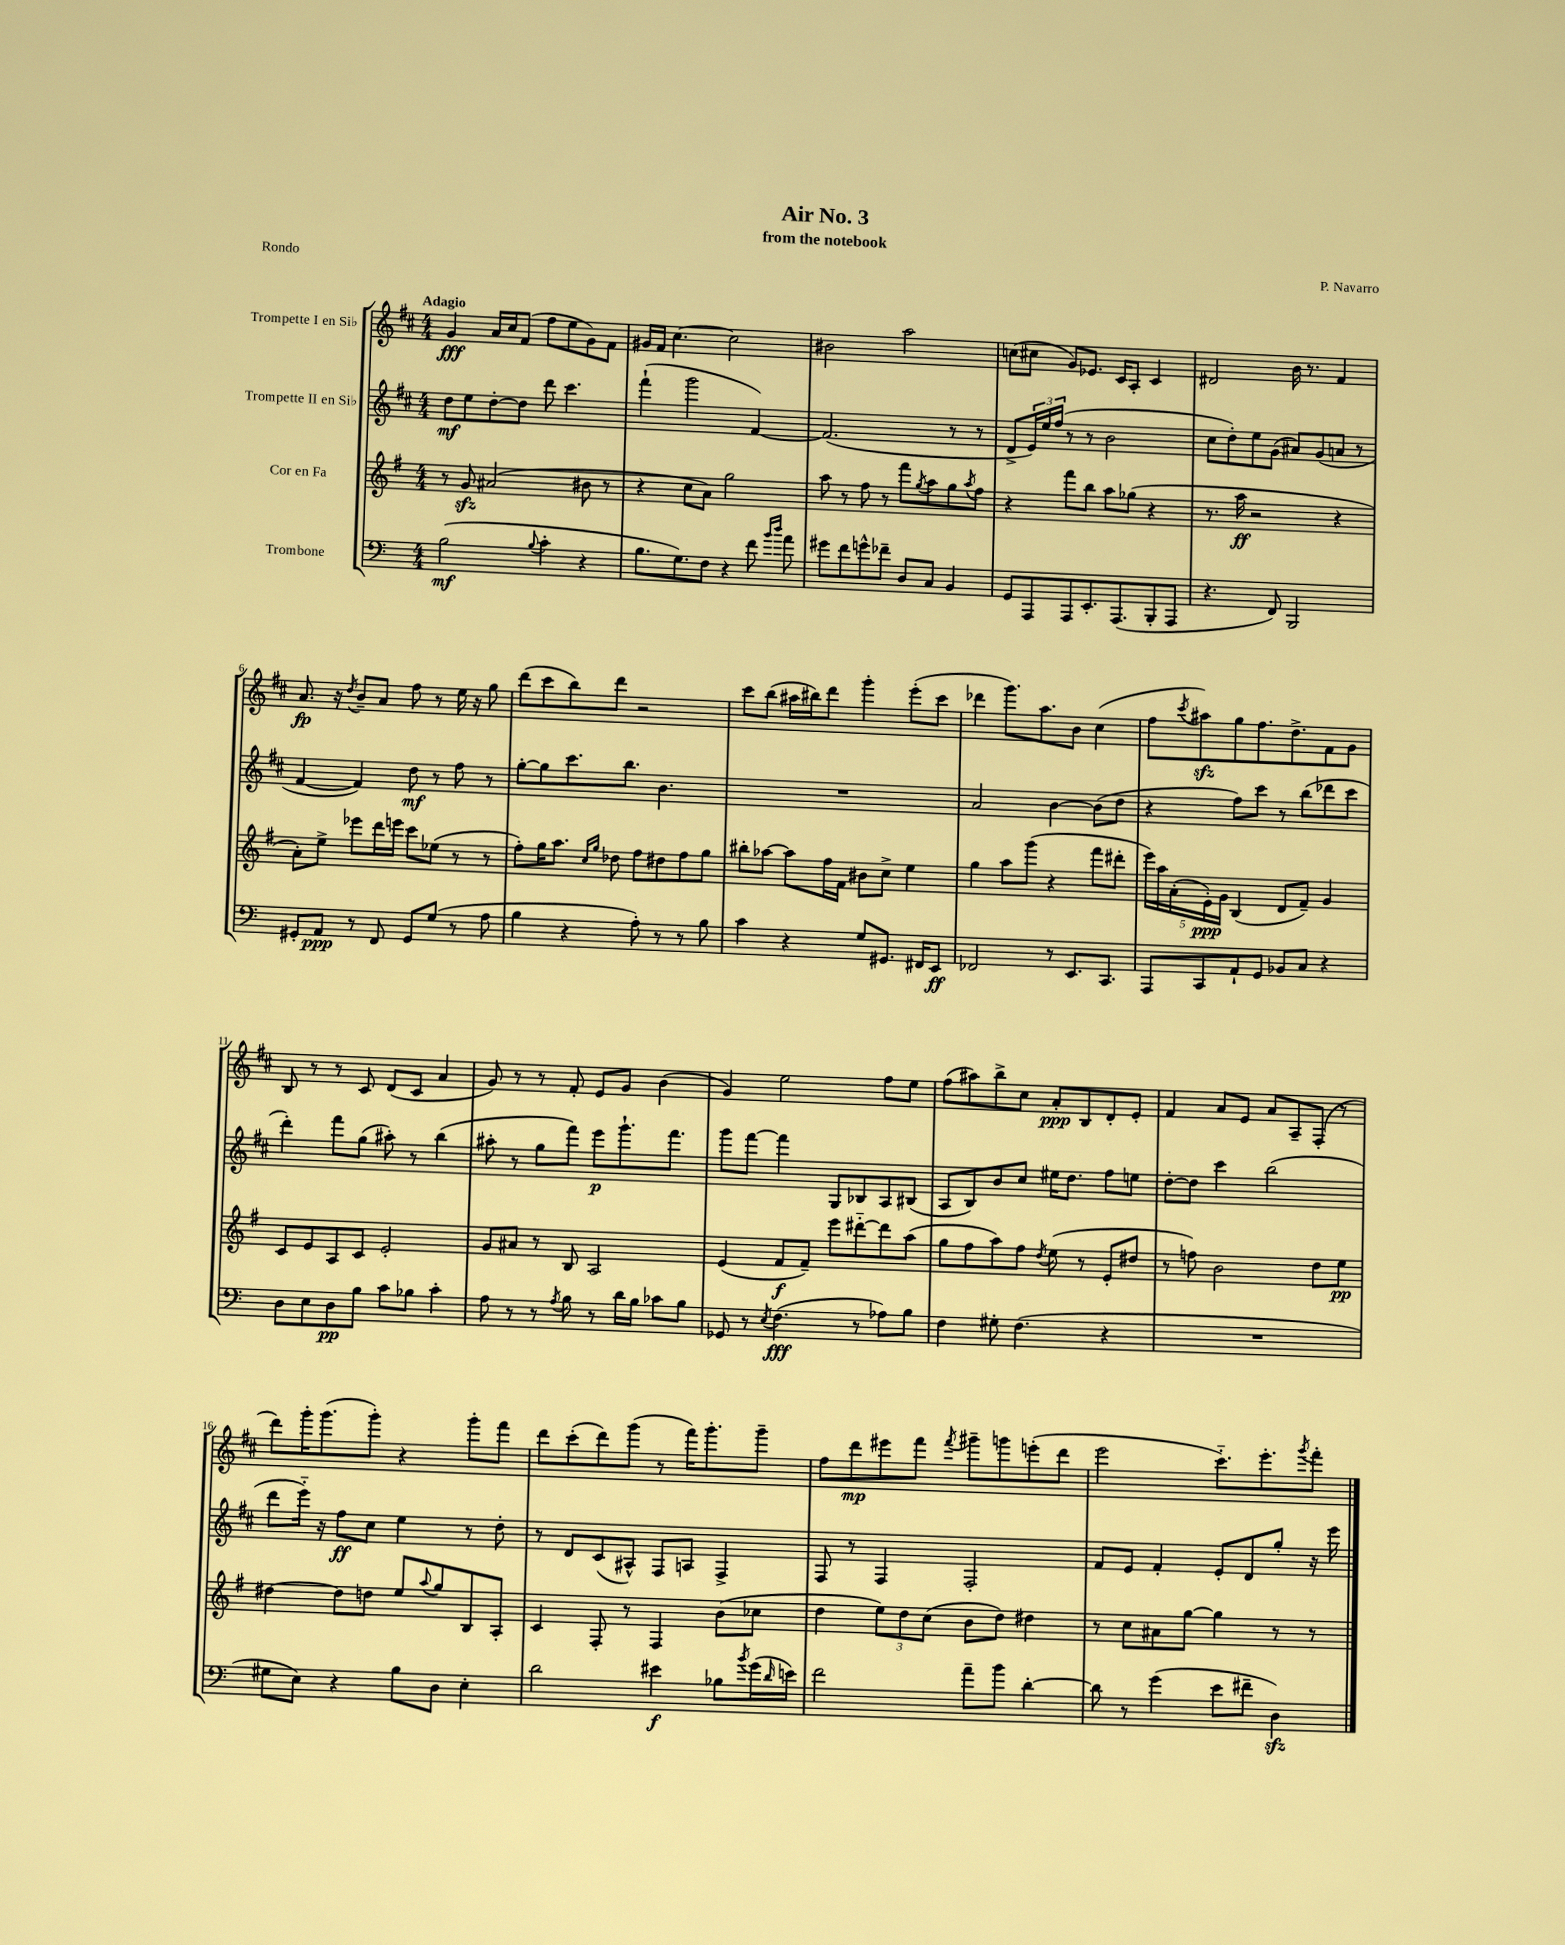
\header { title = "Air No. 3" composer = "P. Navarro" subtitle = "from the notebook" piece = "Rondo" }
<<
\new StaffGroup <<
\new Staff = "s0" \with { instrumentName = "Trompette I en Sib" } {
    \clef treble \key d \major \numericTimeSignature \time 4/4 \tempo "Adagio"
    g'4\fff a'16 cis''16 fis'8( fis''8 e''8 g'8) fis'8 |
    gis'16 fis'16 cis''4.~ cis''2 |
    bis'2 a''2 |
    c''8( cis''8 g'8) ees'8. cis'16 a8-. cis'4 |
    dis'2 b'16 r8. fis'4 |
    a'8.\fp r16 \acciaccatura { d''8 } b'8-- a'8 fis''8 r8 e''16 r16 g''8 |
    d'''8( cis'''8 b''8) d'''8 r2 |
    cis'''8 b''8( ais''16 bis''16) d'''8 g'''4-. e'''8-.( cis'''8 |
    des'''4 g'''8.) a''8. b'8 cis''4( |
    fis''8 \acciaccatura { cis'''8 } ais''8\sfz) g''8 fis''8. d''8.-> fis'8 g'8 |
    b8 r8 r8 cis'8 d'8( cis'8 a'4 |
    g'8) r8 r8 fis'8-. e'8 g'8 b'4( |
    g'4) e''2 fis''8 e''8 |
    fis''8( ais''8) b''8-> cis''8 a'8-.\ppp b8 d'8-. e'8-. |
    fis'4 a'8 e'8 a'8 a8-- fis8-.( r8 |
    d'''8) g'''16-. g'''8.( g'''8-.) r4 g'''8-. fis'''8 |
    d'''8 cis'''8-.( d'''8) g'''8( r8 fis'''16) g'''8.-. g'''8-- |
    fis''8 d'''8\mp eis'''8 fis'''8 \acciaccatura { fis'''8 } gis'''8-- g'''8 e'''8-.( d'''8 |
    e'''2 cis'''8.-_) e'''8.-. \acciaccatura { g'''8 } fis'''8-. \bar "|." |
}
\new Staff = "s1" \with { instrumentName = "Trompette II en Sib" } {
    \clef treble \key d \major \numericTimeSignature \time 4/4
    d''8\mf e''8 d''8~-. d''8 d'''8 cis'''4. |
    fis'''4-!( g'''2 fis'4~) |
    fis'2.( r8 r8 |
    d'8-> \tuplet 3/2 { e'16) e''16 fis''16( } r8 r8 b'2 |
    cis''8 d''8-.) e''8 g'8( ais'8) g'8( a'8 r8 |
    fis'4~ fis'4) d''8\mf r8 fis''8 r8 |
    g''8~-. g''8 cis'''8. b''8. b'4. |
    R1 |
    a'2 b'4~ b'8( d''8 |
    r4 fis''8) cis'''8 r8 b''8( des'''8 cis'''8 |
    d'''4-.) fis'''8 g''8( ais''8-.) r8 b''4( |
    ais''8-. r8 g''8 fis'''8) e'''8\p g'''8.-! fis'''8. |
    g'''8 fis'''8~ fis'''4 g8 bes8 a8 bis8( |
    a8 b8) b'8 cis''8 eis''16 d''8. fis''8 e''8 |
    d''8~-. d''8 cis'''4 b''2( |
    d'''8 e'''16-_) r16 fis''8\ff cis''8 e''4 r8 d''8-. |
    r8 d'8 cis'8( ais8-^) fis8 a8 fis4-> |
    fis8 r8 fis4 fis2-. |
    fis'8 e'8 fis'4-. e'8-. d'8 g''8-. r16 e'''16 \bar "|." |
}
\new Staff = "s2" \with { instrumentName = "Cor en Fa" } {
    \clef treble \key g \major \numericTimeSignature \time 4/4
    r8 g'8\sfz ais'2( bis'8 r8 |
    r4 c''8 a'8) g''2 |
    a''8 r8 fis''8 r8 fis'''8 \acciaccatura { g''8 } a''8 g''8 \acciaccatura { a''8 } fis''8 |
    r4 fis'''8 b''8 a''8 ges''8( r4 |
    r8. a''16\ff r2 r4 |
    a'8-.) e''8-> ees'''8 d'''16 e'''16 c'''8 ees''8( r8 r8 |
    fis''8-.) g''16 a''8. \grace { c''16 g''16 } des''8 fis''8 dis''8 fis''8 g''8 |
    bis''8-. aes''8~ aes''8 fis''16 fis'16 bis'8 c''8-> e''4 |
    g''4 a''8 g'''8( r4 fis'''8 dis'''8-. |
    \tuplet 5/4 { e'''16) a''16 a'16-.( e'16-.\ppp) g'16 } b4( d'8 fis'8--) g'4 |
    c'8 e'8 a8 c'8 e'2-. |
    g'8 ais'8 r8 b8 a2 |
    e'4( fis'8\f fis'8--) e'''8 dis'''8~-_ dis'''8 a''8( |
    g''8 fis''8 a''8) fis''8 \acciaccatura { d''8 } e''8( r8 e'8-. dis''8 |
    r8 f''8) b'2 d''8 e''8\pp |
    dis''4~ dis''8 d''8 e''8 \appoggiatura { a''8 } g''8 b8 a8-. |
    c'4 fis8-. r8 fis4 b'8( ces''8 |
    d''4 \tuplet 3/2 { e''8) d''8 c''8( } b'8 d''8) dis''4 |
    r8 c''8 ais'8 g''8~ g''4 r8 r8 \bar "|." |
}
\new Staff = "s3" \with { instrumentName = "Trombone" } {
    \clef bass \key c \major \numericTimeSignature \time 4/4
    b2\mf( \appoggiatura { b8 } c'4-. r4 |
    b8. g8.) f8 r4 f'8 \grace { b'16 d''16 } a'8 |
    gis'8 f'8 g'8-^ fes'8-- d8 c8 b,4 |
    g,8 a,,8 a,,8 e,8.-. a,,8.( b,,8-. a,,8 |
    r4. f,8) b,,2 |
    gis,8-. a,8\ppp r8 f,8 gis,8 g8( r8 a8 |
    b4 r4 a8-.) r8 r8 b8 |
    c'4 r4 g8 gis,8. fis,16 e,8\ff |
    fes,2 r8 e,8. c,8. |
    a,,8 c,8 a,8-! g,8 bes,8 c8 r4 |
    d8 e8 d8\pp b8 c'8 bes8 c'4-. |
    a8 r8 r8 \acciaccatura { a8 } b8 r8 d'16 b16 ces'8 b8 |
    ges,8 r8 \acciaccatura { e8 } f4.\fff( r8 aes8) b8 |
    f4 gis8-. f4.( r4 |
    R1 |
    gis8 e8) r4 b8 d8 e4-. |
    d'2 eis'4\f bes8 \acciaccatura { b'8 } g'16( \grace { d'16 } e'16) |
    f'2 a'8-- b'8 d'4~-. |
    d'8 r8 g'4( e'8 fis'8-- d4\sfz) \bar "|." |
}
>>
>>
